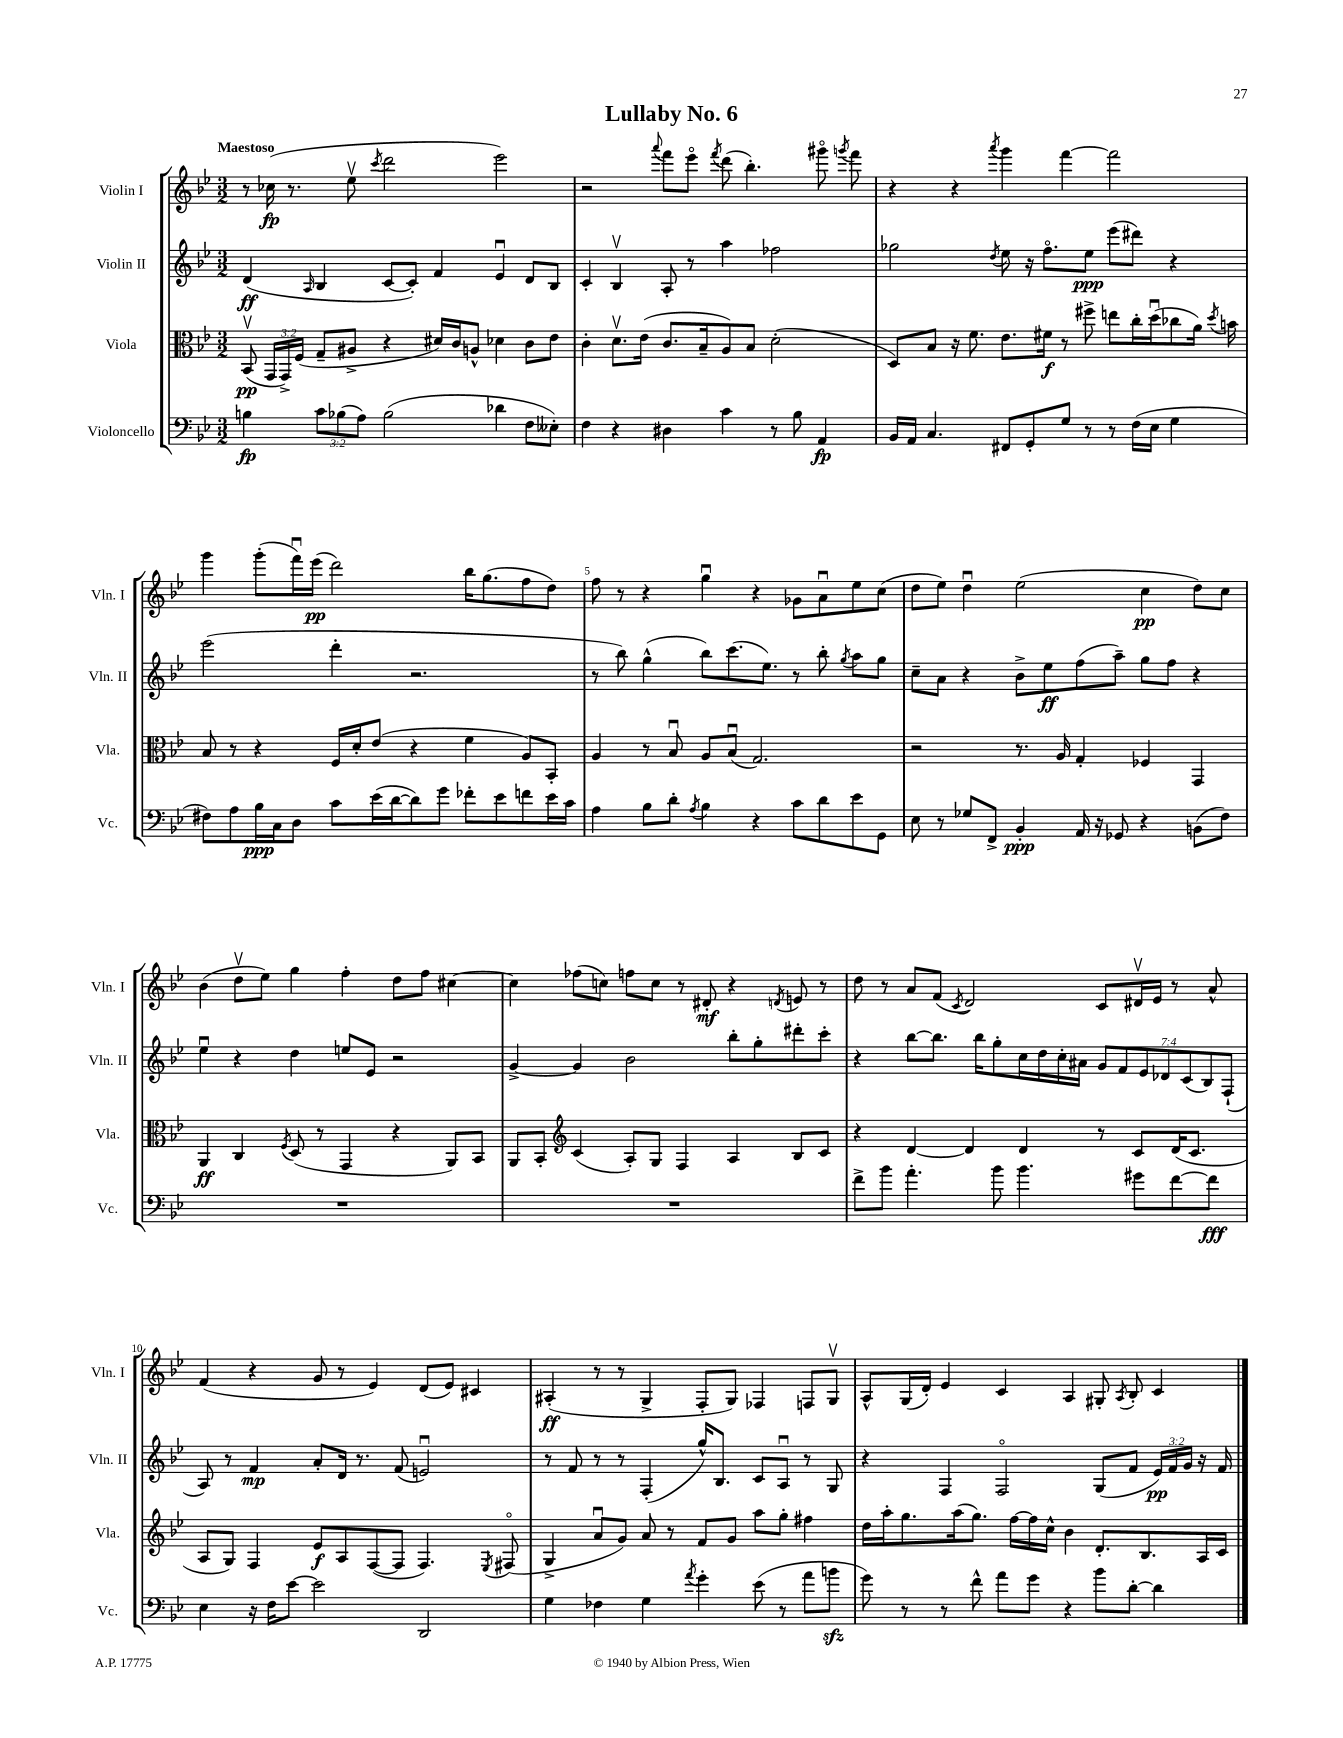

**kern	**kern	**kern	**kern
*staff4	*staff3	*staff2	*staff1
*clefF4	*clefC3	*clefG2	*clefG2
*k[b-e-]	*k[b-e-]	*k[b-e-]	*k[b-e-]
*M3/2	*M3/2	*M3/2	*M3/2
4B	(8BB-v	(4d	8r
.	24GG	.	(16cc-
.	24GG^)	.	.
.	.	.	8.r
.	(24F	.	.
.	.	16qqA	.
12c	8G~	4B-	.
(12B-	.	.	.
.	8A#^	.	8ee-v
12A)	.	.	.
.	.	.	8qccc
(2B-	4r	[8c	2ddd
.	.	8c'])	.
.	16d#)	4f	.
.	16c	.	.
.	8A^^	.	.
4d-	4d-	4e-u	2eee-)
8F	8c	8d	.
8E--')	8e-	8B-	.
=	=	=	=
4F	4c'	4c'	2r
4r	8.dv	4B-v	.
.	(16e-	.	.
.	.	.	8qqaaa
4D#	8.c	8A'	8fff
.	.	8r	8eee-o
.	16B-~	.	.
.	.	.	8qfff
4c	8A)	4aa	(8ddd
.	8B-	.	4.bb-')
8r	(2d'	2ff-	.
8B-	.	.	.
4AA	.	.	8ggg#o
.	.	.	8qggg
.	.	.	8fff
=	=	=	=
16BB-	8D)	2gg-	4r
16AA	.	.	.
4.C	8B-	.	.
.	16r	.	4r
.	8.f	.	.
.	.	8qdd	8qaaa
8FF#	8.e-	8ee-	4ggg
8GG'	.	16r	.
.	16f#	8.ffo	.
8G	8r	.	[4fff
8r	8ff#^	8ee-	.
8r	8ee	(8eee-	2fff]
(16F	16cc'	8ddd#)	.
16E-	(16ddu	.	.
4G	8cc-	4r	.
.	16a)	.	.
.	8qdd	.	.
.	16b	.	.
=	=	=	=
8F#)	8B-	(2eee-	4ggg
8A	8r	.	.
16B-	4r	.	(8ggg'
16C	.	.	.
8D	.	.	16fffu)
.	.	.	(16eee-
8c	16F	4ddd'	2ddd)
.	16d'	.	.
(16e-	(8e-	.	.
[16d	.	.	.
8d])	4r	2.r	.
8g	.	.	.
8f-'	4f	.	16bb-
.	.	.	(8.gg
8e-	.	.	.
8f	8A)	.	8ff
16e-	8BB-'	.	8dd)
16c	.	.	.
=	=	=	=
4A	4A	8r	8ff
.	.	8bb-)	8r
8B-	8r	(4gg^^	4r
8d'	8B-u	.	.
8qA	.	.	.
4B-	8A	8bb-)	4ggu
.	(8B-u	(8.ccc	.
4r	2.G)	.	4r
.	.	8.ee-)	.
8c	.	8r	8g-
8d	.	8bb-'	8au
.	.	8qgg	.
8e-	.	8aa	8ee-
8GG	.	8gg	(8cc
=	=	=	=
8E-	2r	8cc~	8dd
8r	.	8a	8ee-)
8G-	.	4r	4ddu
8FF^	.	.	.
4BB-'	8.r	8b-^	(2ee-
.	.	8ee-	.
.	16A	.	.
16AA	4G'	(8ff	.
16r	.	.	.
8GG-	.	8aa~)	.
4r	4F-	8gg	4cc
.	.	8ff	.
(8BB	4GG	4r	8dd)
8F)	.	.	8cc
=	=	=	=
1.r	4AA	4ee-u	(4b-
.	4C	4r	8ddv
.	.	.	8ee-)
.	8qF	.	.
.	(8D	4dd	4gg
.	8r	.	.
.	4GG	8ee	4ff'
.	.	8e-	.
.	4r	2r	8dd
.	.	.	8ff
.	8AA)	.	[4cc#
.	8BB-	.	.
=	=	=	=
1.r	8AA	[4g^	4cc#]
.	8BB-'	.	.
*	*clefG2	*	*
.	(4c	4g]	(8ff-
.	.	.	8cc)
.	8A')	2b-	8ff
.	8G	.	8cc
.	4F	.	8r
.	.	.	8d#'
.	4A	8bb-'	4r
.	.	8gg'	.
.	.	.	8qd
.	8B-	8ddd#'	8e
.	8c	8ccc'	8r
=	=	=	=
8f^	4r	4r	8dd
8b-	.	.	8r
4.a'	[4d	[8bb-	8a
.	.	8.bb-]	(8f
.	.	.	8qc
.	4d]	.	2d)
.	.	16bb-	.
8b-	.	8gg'	.
4.b-	4d	16cc	.
.	.	16dd	.
.	.	16cc'	.
.	.	16a#	.
.	8r	14g	8c
.	.	14f	.
8g#	8c	.	16d#v
.	.	14e-	.
.	.	.	16e-
.	.	14d-	.
[8f	(16d	.	8r
.	.	(14c	.
.	8.c	.	.
.	.	14B-)	.
8f]	.	.	8a^^
.	.	(14F`	.
=	=	=	=
4E-	8A	8A)	(4f
.	8G)	8r	.
16r	4F	4f	4r
16F	.	.	.
[8e-	.	.	.
2e-]	8e-	8a'	8g
.	8A	16d	8r
.	.	8.r	.
.	([8F	.	4e-)
.	8F]	(8f	.
2DD	4.F)	2eu)	(8d
.	.	.	8e-)
.	.	.	4c#
.	8qE-	.	.
.	(8F#o	.	.
=	=	=	=
4G	4G^	8r	(4A#'
.	.	8f	.
4F-	8au	8r	8r
.	8g)	8r	8r
4G	8a	(4F'	4G^
.	8r	.	.
8qa	.	.	.
4g'	8f	16gg^^)	8F'
.	.	8.B-	.
.	8g	.	8G)
(8e-	8aa	8c	4F-
8r	8gg'	8Au	.
8a	4ff#	8r	8F
8b	.	8G	8Gv
=	=	=	=
8g)	16dd	4r	8A^^
.	16aa'	.	.
8r	8.gg	.	(16G
.	.	.	16d')
8r	.	4F	4e-
.	(16aa	.	.
8f^^	8.gg)	.	.
8a	.	2Fo	4c
.	[16ff	.	.
8g	16ff]	.	.
.	16cc^^	.	.
4r	4b-	.	4A
8b-	8.d'	(8G	8G#'
.	.	.	8qA
[8d'	.	8f	8B-'
.	8.B-	.	.
4d]	.	24e-)	4c
.	.	24f	.
.	.	24g	.
.	16A	16r	.
.	16c	16f	.
==	==	==	==
*-	*-	*-	*-
